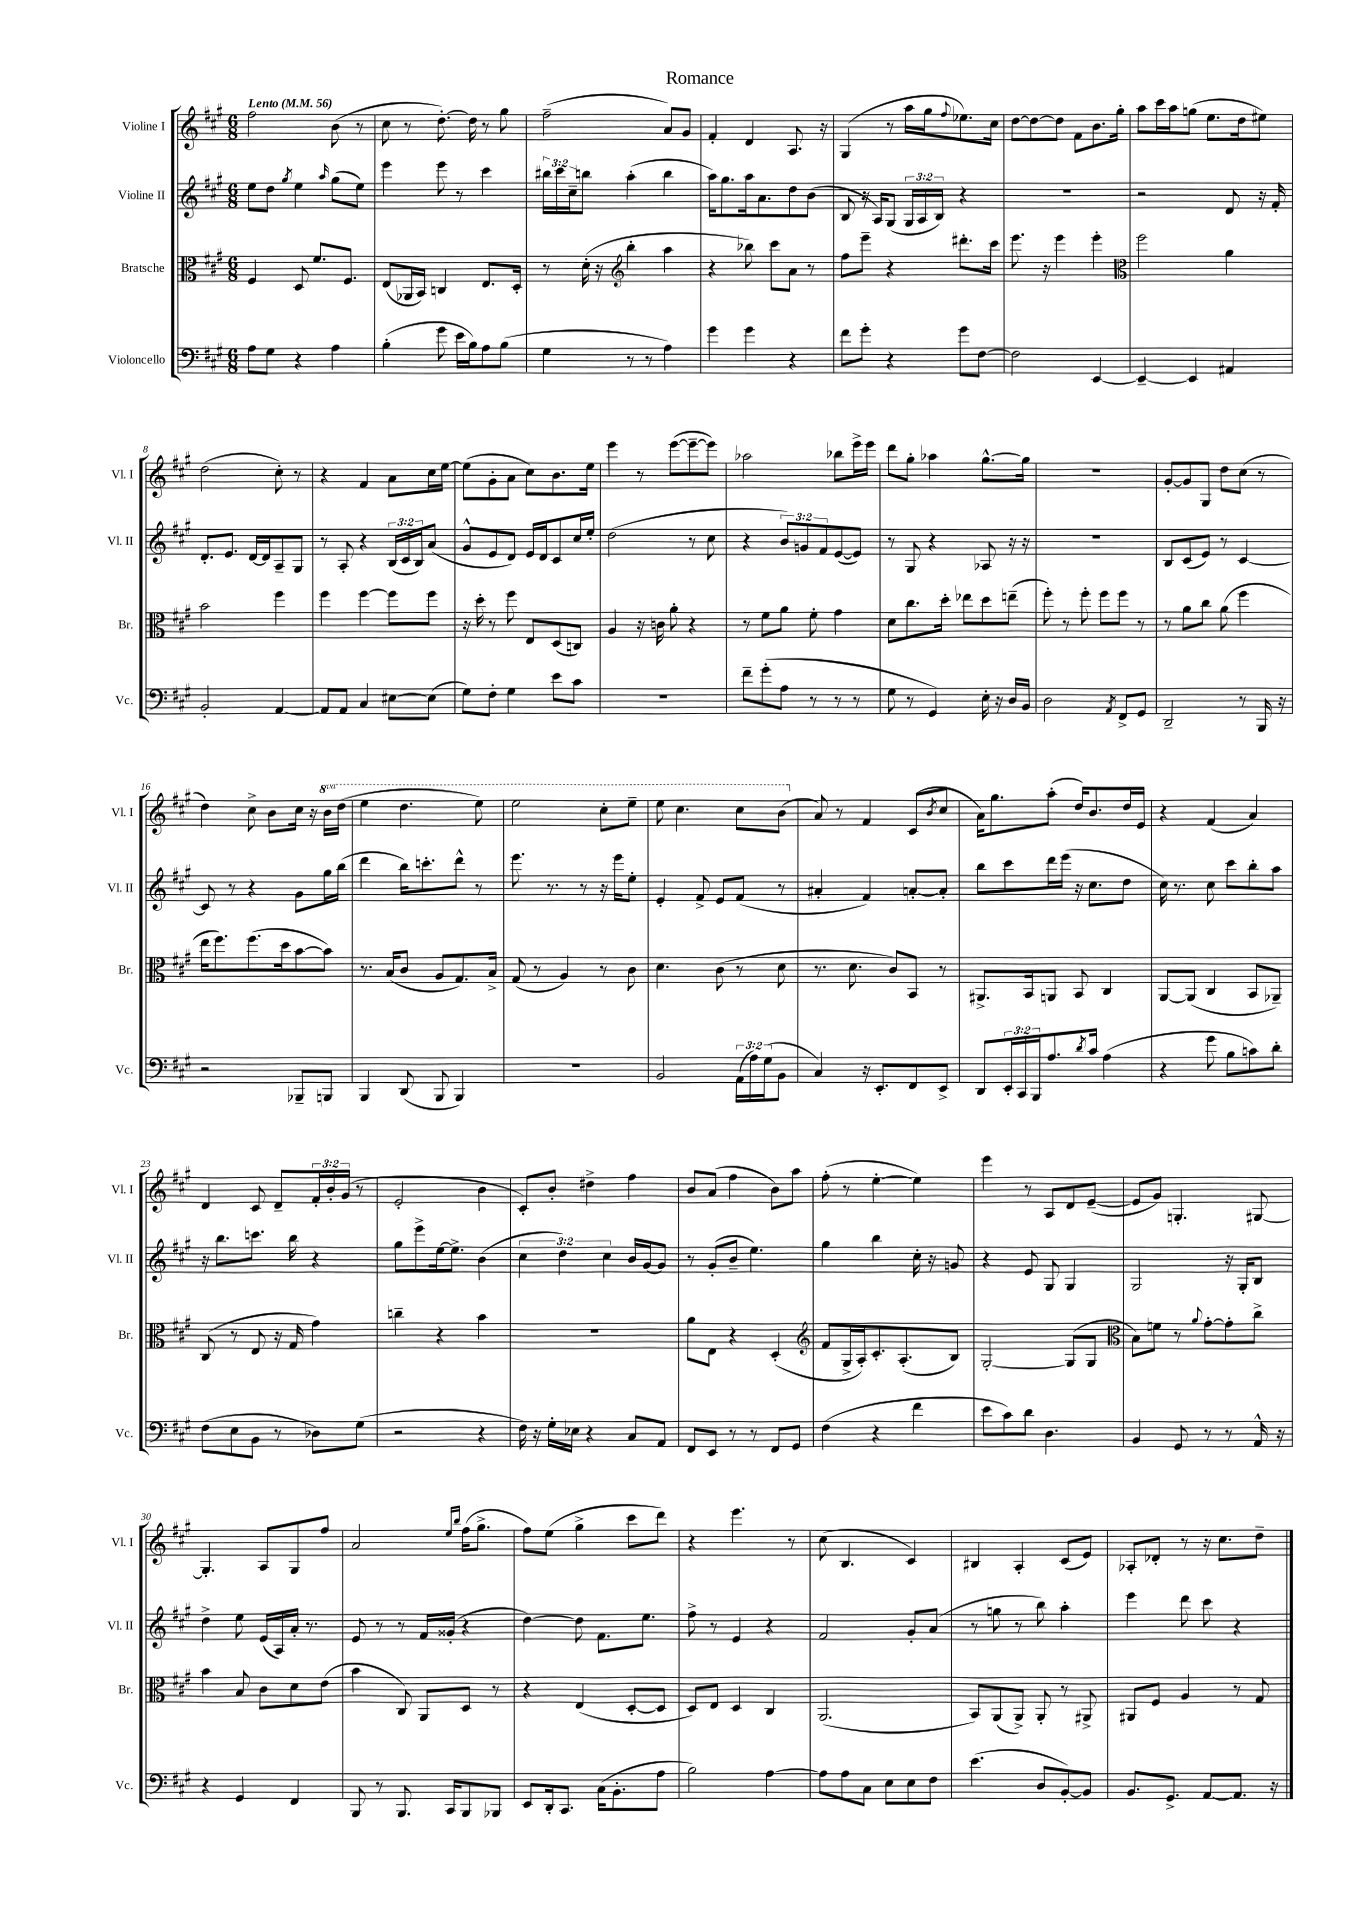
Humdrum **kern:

**kern	**kern	**kern	**kern
*staff4	*staff3	*staff2	*staff1
*clefF4	*clefC3	*clefG2	*clefG2
*k[f#c#g#]	*k[f#c#g#]	*k[f#c#g#]	*k[f#c#g#]
*M6/8	*M6/8	*M6/8	*M6/8
*MM56	*MM56	*MM56	*MM56
8A\L	4F#/	8ee\L	2ff#\
8G#\J	.	8dd\J	.
.	.	8qgg#/	.
4r	8D/	4ee\	.
.	8.f#/L	.	.
.	.	16qqaa/	.
4A\	.	(8gg#\L	(8b\
.	8.F#/J	.	.
.	.	8ee\J)	8r
=	=	=	=
(4B'\	(8E/L	4eee\	8cc#\
.	16AA-/L	.	8r
.	16BB/JJ)	.	.
8g#\	4C/	8eee\	[8.dd'\)
16e\LL	.	8r	.
16B\J)	.	.	16dd\]
8A\	8.E/L	4ccc#\	8r
(8B\J	.	.	8gg#\
.	16D'/Jk	.	.
=	=	=	=
4G#\	8r	24bb#\LL	(2ff#~\
.	.	24ccc#\	.
.	.	24cc#~\J	.
.	(16d'\	8bb\J	.
.	16r	.	.
*	*clefG2	*	*
8r	4bb'\	(4aa'\	.
8r	.	.	.
4A\)	4aa\	4bb\	8a/L)
.	.	.	8g#/J
=	=	=	=
4g#\	4r	16aa\LK)	4f#'/
.	.	8.gg#\	.
4g#\	8bb-\)	16aa\k	4d/
.	.	8.a\	.
.	8ccc#\L	.	.
4r	8a\J	8dd\	8.A/
.	8r	(8b\J	.
.	.	.	16r
=	=	=	=
8f#\L	8ff#\L	8B/	(4G#/
8g#'\J	8eee~\J	16r	.
.	.	16A/LK)	.
4r	4r	(8G#/J	8r
.	.	24G#/LL	16aa\LL
.	.	24A/	.
.	.	.	16gg#\J
.	.	24B/JJ)	.
.	.	.	8qqff#/
8g#\L	8.ddd#'\L	4r	8.ee-\)
[8F#\J	.	.	.
.	16ccc#\Jk	.	16cc#\Jk
=	=	=	=
2F#\]	8.eee\	2.r	[8dd\L
.	.	.	8dd\_
.	16r	.	.
.	4eee\	.	8dd\]J
.	.	.	8f#\L
[4EE/	4eee'\	.	8.b\
.	.	.	16gg#'\Jk
=	=	=	=
*	*clefC3	*	*
4EE~/_	2ff#\	2r	8aa\L
.	.	.	16ccc#\L
.	.	.	16aa\J
4EE/]	.	.	(8gg\J
.	.	.	8.ee\L
4AA#/	4a\	8d/	.
.	.	.	16dd\k
.	.	16r	8ee#\J)
.	.	16f#'/	.
=	=	=	=
2BB'/	2b\	8.d'/L	(2dd\
.	.	8.e/J	.
.	.	[16d/LL	.
.	.	16d/]J	.
[4AA/	4ff#\	8A~/	8cc#'\)
.	.	8G#/J	8r
=	=	=	=
8AA/]L	4ff#\	8r	4r
8AA/J	.	8A'/	.
4C#/	[4ff#\	4r	4f#/
[8E#\L	8ff#\]L	(24B/LL	8a\L
.	.	24c#/	.
.	.	24B/J)	.
(8E#\]J	8ff#\J	(8a/J	16cc#\L
.	.	.	[16ee\JJ
=	=	=	=
8G#\L)	16r	8g#^^/L	(8ee\]L
.	16dd'\	.	.
8F#'\J	8r	8e/	8g#'\
4G#\	8ff#\	8d/J)	8a\J
.	8E/L	16e/LL	8cc#\L)
.	.	16d/J	.
8e\L	(8D/	8c#/	8.b\
8c#\J	8C/J)	16cc#/L	.
.	.	16ee'/JJ	16ee\Jk
=	=	=	=
2.r	4A/	(2dd\	4eee\
.	16r	.	8r
.	16c\	.	.
.	8a'\	.	([8eee\L
.	4r	8r	8eee~\_
.	.	8cc#\	8eee\]J)
=	=	=	=
8f#~\L	8r	4r	2aa-\
(8g#'\	8f#\L	.	.
8A\J	8a\J	12b/L)	.
.	.	12g/	.
8r	8f#'\	.	.
.	.	12f#/	.
8r	4g#\	([8e/	8bb-\L
8r	.	8e/]J)	16eee^\L
.	.	.	16eee\JJ
=	=	=	=
8G#\	8d\L	8r	8ddd\L
8r	8.cc#\	8G#/	8gg#'\J
4GG#/)	.	4r	4aa-\
.	16dd'\Jk	.	.
.	8ee-\L	.	.
16E'\	8dd\	8A-/	[8.gg#^^\L
16r	.	.	.
16D/LL	(8ee~\J	16r	.
16BB/JJ	.	16r	16gg#\]Jk
=	=	=	=
2D\	8ff#'\)	2.r	2.r
.	8r	.	.
.	8ff#'\	.	.
.	8ff#\L	.	.
8qAA/	.	.	.
8FF#^/L	8ff#\J	.	.
8GG#/J	8r	.	.
=	=	=	=
2DD~/	8r	8B/L	[8g#'/L
.	8a\L	(8c#/	8g#/]
.	8cc#\J	8e/J)	8G#/J
.	(8a\	8r	8dd\L
8r	4ff#\	[4c#/	(8cc#\J
16BBB/	.	.	8r
16r	.	.	.
=	=	=	=
2r	16ee\LK	8c#/]	4dd\)
.	8.ff#\)	.	.
.	.	8r	.
.	(8.ff#\	4r	8cc#^\
.	.	.	8b\L
.	16dd\k	.	.
8BBB-~/L	[8b\	8g#\L	16cc#\Jk
.	.	.	16r
8BBB/J	8b\]J)	16gg#\L	16bb\LL
.	.	(16bb\JJ	(16ddd\JJ
=	=	=	=
4BBB/	8.r	4ddd\	4eee\
.	(16B/LK	.	.
(8DD/	8c#/J	16bb\LK)	4.ddd\
.	.	8.ccc'\	.
8BBB/	8A/L	.	.
4BBB/)	8.G#/)	8ddd^^\J	.
.	.	8r	8eee\)
.	16B^/Jk	.	.
=	=	=	=
2.r	(8G#/	8.eee\	2eee\
.	8r	.	.
.	.	8.r	.
.	4A/)	.	.
.	.	8r	.
.	8r	16r	8ccc#'\L
.	.	16eee\LK	.
.	8c#\	8ee'\J	8eee~\J
=	=	=	=
2BB/	4.d\	4e'/	8eee\
.	.	.	4.ccc#\
.	.	8f#^/	.
.	(8c#\	8e/L	.
(24AA\LL	8r	(8f#/J	8ccc#\L
24A\)	.	.	.
(24G#\J	.	.	.
8BB\J	8d\	8r	(8bb\J
=	=	=	=
4C#/)	8.r	4a#'/	8a/)
.	.	.	8r
.	8.d\	.	.
16r	.	4f#/)	4f#/
8.EE'/L	.	.	.
.	8c#/L)	.	.
8FF#/	8BB/J	[8a'/L	(8c#/L
.	.	.	8qb/
8EE^/J	8r	8a'/]J	8cc#/J
=	=	=	=
8DD/L	8.AA#^/L	8bb\L	16a\LK)
.	.	.	8.gg#\
24EE'/L	.	8ccc#\	.
24CC#/	.	.	.
.	16BB/k	.	.
24BBB/J	.	.	.
8.A/	8AA/J	16ddd\L	(8aa'\J
.	.	(16eee\JJ	.
.	8BB/	16r	16dd/LK)
8qd/	.	.	.
16c#/Jk	.	8.cc#\L	8.b/
(4A\	4C#/	.	.
.	.	8dd\J	16dd/L
.	.	.	16e/JJ
=	=	=	=
4r	[8AA/L	16cc#\)	4r
.	.	8.r	.
.	(8AA/]J	.	.
8g#\	4C#/	8cc#\	(4f#/
8B\L	.	8ccc#\L	.
8c\)	8BB/L	8bb'\	4a/)
8d'\J	8AA-~/J)	8aa\J	.
=	=	=	=
(8F#\L	(8C#/	16r	4d/
.	.	8.bb\L	.
8E\	8r	.	.
8BB\J	8E/	8.ccc\J	8c#/
8r	16r	.	8d~/L
.	16G#/	16bb\	.
8D-\L)	4g#\)	4r	24f#'/L
.	.	.	24b'/
.	.	.	(24g#/JJ
(8G#\J	.	.	8r
=	=	=	=
2r	4cc~\	8gg#\L	2e'/
.	.	8eee^\	.
.	4r	[16ee\k	.
.	.	8.ee^\]J	.
4r	4b\	(4b\	4b\
=	=	=	=
16F#\)	2.r	6cc#\	8c#'/L)
16r	.	.	.
16G#'\LL	.	.	8b'/J
.	.	6dd\)	.
16E-\JJ	.	.	.
4r	.	.	4dd#^\
.	.	6cc#\	.
8C#/L	.	16b/LL	4ff#\
.	.	[16g#/J	.
8AA/J	.	8g#/]J	.
=	=	=	=
8FF#/L	8a\L	8r	8b/L
8EE/J	8E\J	(8g#'/L	(8a/J
8r	4r	8b~/J	4ff#\
8r	.	4.ee\)	.
8FF#/L	(4D'/	.	8b\L)
8GG#/J	.	.	8aa\J
=	=	=	=
*	*clefG2	*	*
(4F#\	8f#/L	4gg#\	(8ff#'\
.	16G#^/L	.	8r
.	16A'/J)	.	.
4r	8.c#'/	4bb\	[4ee'\
.	(8.A'/	.	.
4f#\	.	16cc#'\	4ee\])
.	.	16r	.
.	8B/J)	8g/	.
=	=	=	=
8e\L	[2G#'/	4r	4eee\
8c#\)	.	.	.
8d\J	.	8e/	8r
4.D\	.	8G#/	8A/L
.	(8G#/]L	4G#/	8d/
.	8G#/J	.	([8e~/J
=	=	=	=
*	*clefC3	*	*
4BB/	8B\L)	2G#/	8e/]L
.	8f\J	.	8g#/J)
8GG#/	8r	.	4.G'/
.	8qqa/	.	.
8r	[8g#'\L	.	.
8r	8g#'\]	16r	.
.	.	16G#'/LK	.
16AA^^/	8cc#^\J	8B/J	[8G#/
16r	.	.	.
=	=	=	=
4r	4b\	4dd^\	4.G#'/]
4GG#/	8B/	8ee\	.
.	8c#\L	(16e/LL	8A/L
.	.	16A/)	.
4FF#/	8d\	16a'/JJ	8G#/
.	.	8.r	.
.	(8e\J	.	8ff#/J
=	=	=	=
8BBB/	4b\	8e/	2a/
8r	.	8r	.
8.BBB/	8C#/)	8r	.
.	8AA/L	16f#/LL	.
16CC#/LK	.	(16g##'/JJ	.
.	.	.	16qqee/LL
.	.	.	16qqbb/JJ
8BBB/	8D/J	4r	(16ff#\LK
.	.	.	8.gg#^\J
8BBB-/J	8r	.	.
=	=	=	=
8EE/L	4r	[4dd\)	8ff#\L)
16DD'/k	.	.	(8ee\J
8.CC#/J	.	.	.
.	(4E/	8dd\]	4gg#^\
(16C#\LK	.	8.f#\L	.
8.BB'\	.	.	.
.	[8D'/L	.	8ccc#\L
.	.	8.ee\J	.
8A\J	8D/]J	.	8ddd\J)
=	=	=	=
2B\)	8D/L)	8ff#^\	4r
.	8E/J	8r	.
.	4D/	4e/	4.eee\
[4A\	4C#/	4r	.
.	.	.	8r
=	=	=	=
8A\]L	(2.AA/	2f#/	(8cc#\
8A\	.	.	4.B/
8C#\J	.	.	.
8E\L	.	.	.
8E\	.	8g#'/L	4c#/)
8F#\J	.	(8a/J	.
=	=	=	=
(4.e\	8BB/L)	8r	4B#/
.	(8AA/	8gg\	.
.	8AA^/J)	8r	4A'/
8D/L	8AA'/	8bb\)	.
[8BB'/)	8r	4aa'\	(8c#/L
8BB/]J	8AA#^/	.	8e/J)
=	=	=	=
8.BB/L	8AA#/L	4eee\	8A-'/L
.	8F#/J	.	8d-'/J
8.GG#^/J	.	.	.
.	4A/	8ddd\	8r
[8AA/L	.	8ccc#\	16r
.	.	.	8.cc#\L
8.AA/]J	8r	4r	.
.	8G#/	.	8dd~\J
16r	.	.	.
==	==	==	==
*-	*-	*-	*-
